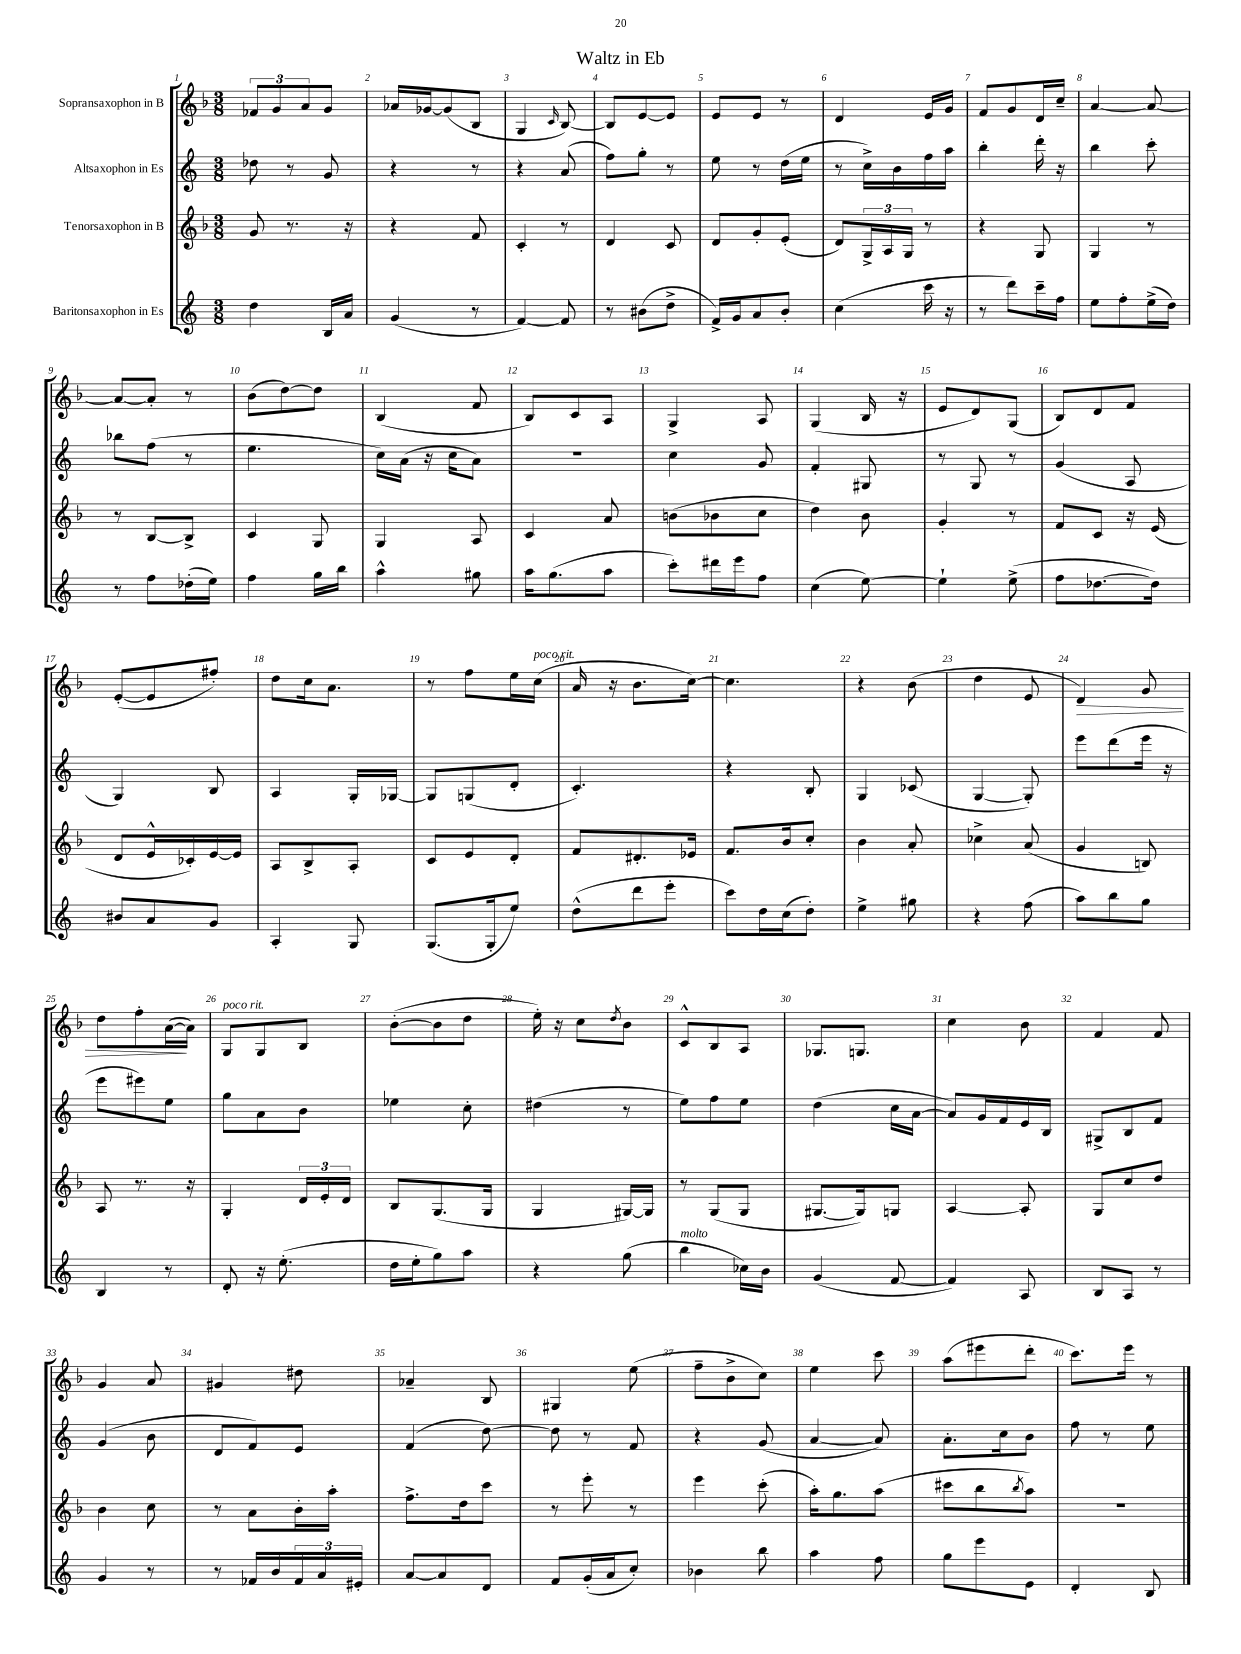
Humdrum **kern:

**kern	**kern	**kern	**kern
*staff4	*staff3	*staff2	*staff1
*clefG2	*clefG2	*clefG2	*clefG2
*k[]	*k[b-]	*k[]	*k[b-]
*M3/8	*M3/8	*M3/8	*M3/8
4dd\	8g/	8dd-\	12f-/L
.	.	.	12g/
.	8.r	8r	.
.	.	.	12a/
16B/LL	.	8g/	8g/J
16a/JJ	16r	.	.
=	=	=	=
(4g/	4r	4r	16a-/LL
.	.	.	[16g-/J
.	.	.	(8g-/]
8r	8f/	8r	8B-/J
=	=	=	=
[4f/)	4c'/	4r	4G/
.	.	.	16qqc/
8f/]	8r	(8a/	[8B-/)
=	=	=	=
8r	4d/	8ff\L)	8B-/]L
(8b#\L	.	8gg'\J	[8e/
8dd^\J	8c/	8r	8e/]J
=	=	=	=
16f^/LL)	8d/L	8ee\	8e/L
16g/J	.	.	.
8a/	8g'/	8r	8e/J
8b'/J	(8e'/J	(16dd\LL	8r
.	.	16ee\JJ	.
=	=	=	=
(4cc\	8d/L)	8r	4d/
.	24G^/L	16cc^\LL)	.
.	24A/	.	.
.	.	16b\	.
.	24G/JJ	.	.
16ccc\	8r	16ff\	16e/LL
16r	.	16aa\JJ	16g/JJ
=	=	=	=
8r	4r	4bb'\	8f/L
8ddd\L)	.	.	8g/
16ccc~\L	8G/	16ddd'\	16d/L
16ff\JJ	.	16r	16cc~/JJ
=	=	=	=
8ee\L	4G/	4bb\	[4a/
8ff'\	.	.	.
(16ee^\L	8r	8ccc'\	8a/_
16dd\JJ)	.	.	.
=	=	=	=
8r	8r	8bb-\L	8a/_L
8ff\L	[8B-/L	(8ff\J	8a'/]J
(16dd-'\L	8B-^/]J	8r	8r
16ee\JJ)	.	.	.
=	=	=	=
4ff\	4c/	4.ee\	(8b-\L
.	.	.	[8dd\)
16gg\LL	8G/	.	8dd\]J
16bb\JJ	.	.	.
=	=	=	=
4aa^^\	4G/	16cc\LL)	(4B-/
.	.	(16a\JJ	.
.	.	16r	.
.	.	16cc\LK	.
8gg#\	8A/	8a\J)	8f/
=	=	=	=
16aa\LK	4c/	4.r	8B-/L)
(8.gg\	.	.	.
.	.	.	8c/
8aa\J	8a/	.	8A/J
=	=	=	=
8ccc'\L)	(8b\L	4cc\	4G^/
16ddd#\L	8b-\	.	.
16eee\J	.	.	.
8ff\J	8cc\J	8g/	8A/
=	=	=	=
(4cc\	4dd\)	4f'/	(4G/
[8ee\)	8b-\	8G#/	16B-/
.	.	.	16r
=	=	=	=
4ee`\]	4g'/	8r	8e/L
.	.	8G/	8d/)
(8ee^\	8r	8r	(8G/J
=	=	=	=
8ff\L	8f/L	(4g/	8B-/L)
[8.dd-\	8c/J	.	8d/
.	16r	8A/	8f/J
16dd-\]Jk)	(16e/	.	.
=	=	=	=
8b#/L	8d/L	4G/)	([8e'/L
8a/	16e^^/L	.	8e/]
.	16c-'/)	.	.
8g/J	[16e/	8B/	8ff#'/J)
.	16e/]JJ	.	.
=	=	=	=
4A'/	8A/L	4A/	8dd\L
.	8B-^/	.	16cc\k
.	.	.	8.a\J
8G/	8A'/J	16G'/LL	.
.	.	[16G-/JJ	.
=	=	=	=
(8.G/L	8c/L	8G-/]L	8r
.	8e/	(8G/	8ff\L
16G'/k	.	.	.
8ee/J)	8d'/J	8d'/J	16ee\L
.	.	.	(16cc\JJ
=	=	=	=
(8dd^^\L	8f/L	4.c'/)	16a/
.	.	.	16r
8ddd\	8.d#'/	.	8.b-\L
8eee'\J	.	.	.
.	16e-/Jk	.	[16cc\Jk)
=	=	=	=
8ccc\L)	8.f/L	4r	4.cc\]
16dd\L	.	.	.
(16cc\J	16b-/k	.	.
8dd'\J)	8cc'/J	8B'/	.
=	=	=	=
4ee^\	4b-\	4G/	4r
8gg#\	8a'/	(8c-/	(8b-\
=	=	=	=
4r	4cc-^\	[4G/	4dd\
(8ff\	(8a/	8G'/])	8e/
=	=	=	=
8aa\L)	4g/	8eee\L	4d/)
8bb\	.	(8ddd\	.
8gg\J	8B/)	16eee\Jk	8g/
.	.	16r	.
=	=	=	=
4B/	8A/	8eee\L	8dd\L
.	8.r	8eee#\)	8ff'\
8r	.	8ee\J	([16a\L
.	16r	.	16a\]JJ)
=	=	=	=
8d'/	4G'/	8gg\L	8G/L
16r	.	8a\	8G/
(8.ee'\	.	.	.
.	24d/LL	8b\J	8B-/J
.	24e'/	.	.
.	24d/JJ	.	.
=	=	=	=
16dd\LL	8B-/L	4ee-\	([8b-'\L
16ee'\J	.	.	.
8gg\)	(8.G/	.	8b-\]
8aa\J	.	8cc'\	8dd\J
.	16G/Jk	.	.
=	=	=	=
4r	4G/	(4dd#\	16ee'\)
.	.	.	16r
.	.	.	8cc\L
.	.	.	8qdd/
(8gg\	[16G#/LL)	8r	8b-\J
.	16G#/]JJ	.	.
=	=	=	=
4bb\	8r	8ee\L)	8c^^/L
.	(8G/L	8ff\	8B-/
16cc-\LL)	8G/J	8ee\J	8A/J
16b\JJ	.	.	.
=	=	=	=
(4g/	[8.G#/L	(4dd\	8.G-/L
.	16G#/]k)	.	8.G/J
[8f/	8G/J	16cc\LL	.
.	.	[16a\JJ	.
=	=	=	=
4f/])	[4A/	8a/]L)	4cc\
.	.	16g/L	.
.	.	16f/	.
8A/	8A'/]	16e/	8b-\
.	.	16B/JJ	.
=	=	=	=
8B/L	8G/L	8G#^/L	4f/
8A/J	8cc/	8B/	.
8r	8dd/J	8f/J	8f/
=	=	=	=
4g/	4b-\	(4g/	4g/
8r	8cc\	8b\	8a/
=	=	=	=
8r	8r	8d/L	4g#/
16f-/LL	8a\L	8f/)	.
16b/	.	.	.
24f-/	16b-'\L	8e/J	8dd#\
24a/	.	.	.
.	16aa'\JJ	.	.
24e#'/JJ	.	.	.
=	=	=	=
[8a/L	8.ff^\L	(4f/	4a-~/
8a/]	.	.	.
.	16dd\k	.	.
8d/J	8ccc\J	[8dd\)	8B-/
=	=	=	=
8f/L	8r	8dd\]	4G#/
(16g'/L	8eee'\	8r	.
16a/J	.	.	.
8cc'/J)	8r	8f/	(8ee\
=	=	=	=
4b-\	4eee\	4r	8ff~\L
.	.	.	8b-^\
8bb\	(8ccc'\	(8g/	8cc\J)
=	=	=	=
4aa\	16aa'\LK)	[4a/	4ee\
.	8.gg\	.	.
8ff\	(8aa\J	8a/])	8ccc\
=	=	=	=
8gg\L	8ccc#\L	8.a'\L	(8aa\L
8eee\	8bb-\	.	8eee#\
.	.	16cc\k	.
.	8qbb-/	.	.
8e\J	8aa\J)	8b\J	8ddd'\J
=	=	=	=
4d'/	4.r	8ff\	8.ccc\L)
.	.	8r	.
.	.	.	16eee\Jk
8B/	.	8ee\	8r
==	==	==	==
*-	*-	*-	*-
